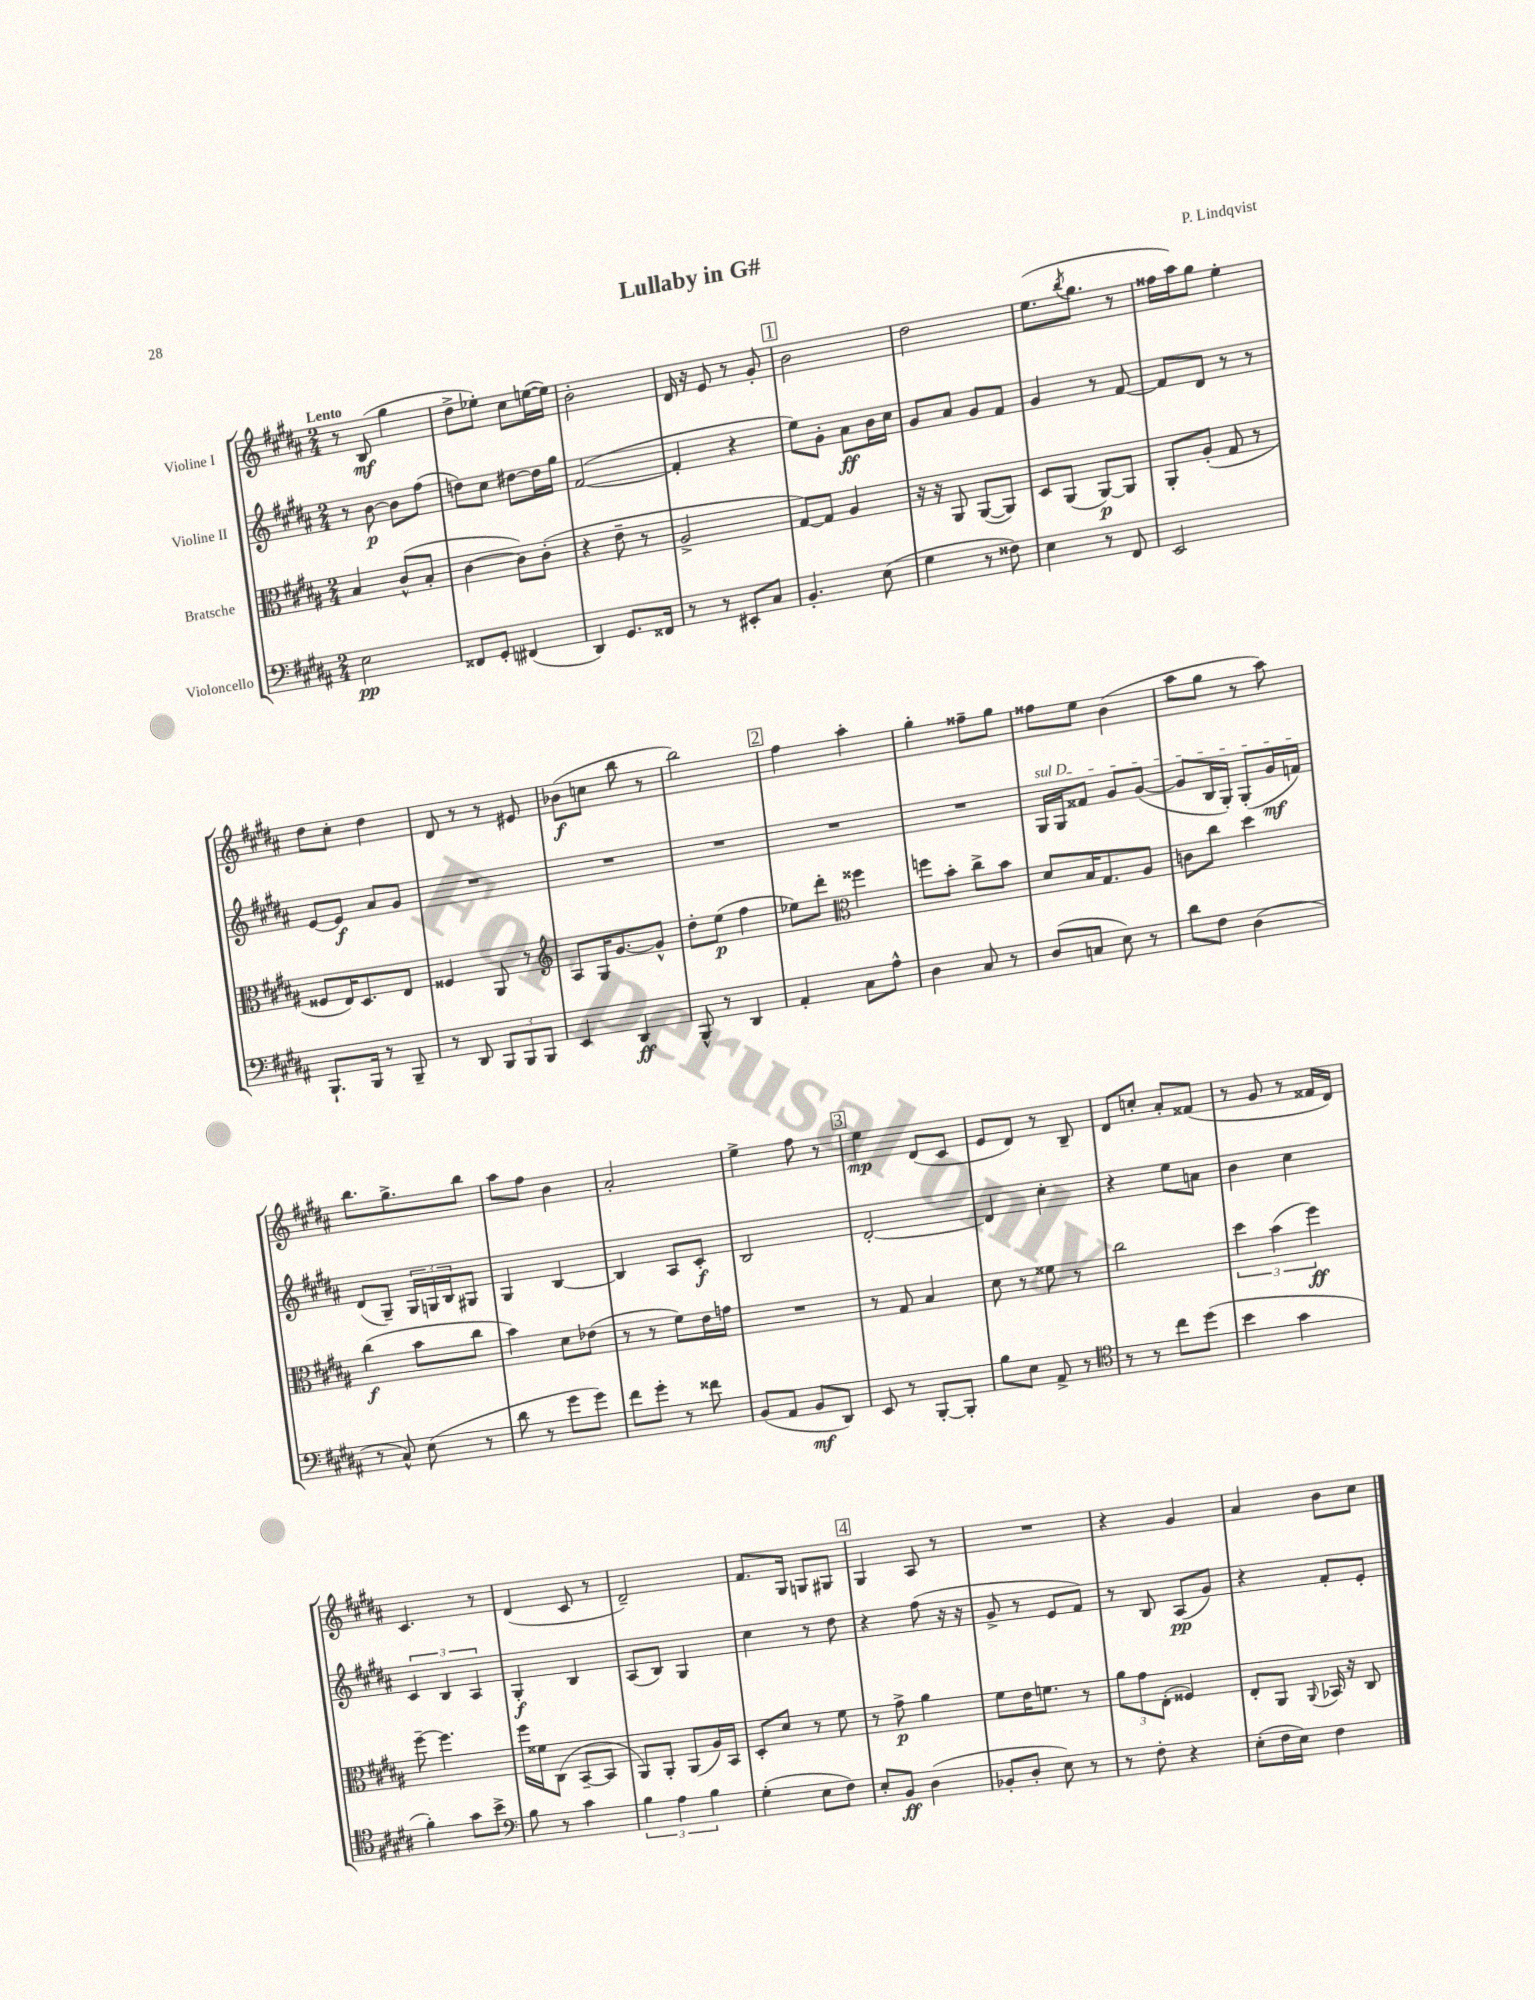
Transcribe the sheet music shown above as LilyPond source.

\header { title = "Lullaby in G#" composer = "P. Lindqvist" }
<<
\new StaffGroup <<
\new Staff = "s0" \with { instrumentName = "Violine I" } {
    \clef treble \key b \major \numericTimeSignature \time 2/4 \tempo "Lento"
    r8 b8\mf( gis''4 |
    dis''8-> ees''8-.) cis''8 e''16~( e''16) |
    b'2-. |
    dis'16 r16 e'8 r8 gis'8-. |
    \mark \markup { \box "1" } b'2 |
    dis''2 |
    e''8.( \acciaccatura { b''8 } gis''8. r8 |
    fisis''16 ais''16) gis''8 e''4-. |
    dis''8 cis''8-. dis''4 |
    dis'8 r8 r8 eis'8 |
    bes'8\f( c''8 b''8 r8 |
    b''2) |
    \mark \markup { \box "2" } fis''4 ais''4-. |
    gis''4-. fisis''8-- gis''8 |
    fisis''8 e''8 b'4( |
    ais''8 gis''8 r8 ais''8) |
    b''8. gis''8.-> b''8 |
    ais''8 fis''8 b'4 |
    ais'2-. |
    e''4-> fis''8 r8 |
    \mark \markup { \box "3" } e''4\mp dis'8( cis'8 |
    e'8 dis'8) r8 b8-- |
    dis'8 c''8-. ais'8-. fisis'8( |
    r8 gis'8 r8 fisis'16 dis'16) |
    cis'4. r8 |
    dis'4( cis'8 r8 |
    dis'2--) |
    fis'8. gis16 g8 gis8 |
    \mark \markup { \box "4" } gis4 ais8 r8 |
    R2 |
    r4 gis'4 |
    ais'4 b'8 cis''8 \bar "|." |
}
\new Staff = "s1" \with { instrumentName = "Violine II" } {
    \clef treble \key b \major \numericTimeSignature \time 2/4
    r8 b'8~\p b'8 fis''8( |
    d''8) cis''8 dis''8~ dis''16 gis''16 |
    fis'2~( |
    fis'4-. r4 |
    \mark \markup { \box "1" } e''8) gis'8-. ais'8\ff b'16 cis''16 |
    gis'8 ais'8 gis'8 fis'8 |
    gis'4 r8 fis'8~ |
    fis'8 dis'8 r8 r8 |
    e'8~ e'8\f ais'8 gis'8 |
    R2 |
    R2 |
    R2 |
    \mark \markup { \box "2" } R2 |
    R2 |
    \once \override TextSpanner.bound-details.left.text = \markup { \italic "sul D" } gis16\startTextSpan gis16 fisis'8 gis'8 gis'8~( |
    gis'8 b16 gis16-.) gis8-.( gis'16\mf f'16\stopTextSpan) |
    dis'8( gis8--) \tuplet 3/2 { gis16 g16 b16 } gis8 |
    gis4 b4~ |
    b4 ais8 cis'8-.\f |
    b2 |
    \mark \markup { \box "3" } dis'2~-. |
    dis'4 cis''4-. |
    r4 e''8 a'8 |
    b'4 cis''4 |
    \tuplet 3/2 { cis'4 b4 ais4 } |
    gis4-.\f b4 |
    ais8( b8) gis4 |
    cis''4 r8 dis''8 |
    \mark \markup { \box "4" } r4 fis''8( r16 r16 |
    gis'8-> r8 e'8 fis'8) |
    r8 b8 ais8\pp( gis'8) |
    r4 fis'8-. e'8-. \bar "|." |
}
\new Staff = "s2" \with { instrumentName = "Bratsche" } {
    \clef alto \key b \major \numericTimeSignature \time 2/4
    b4 cis'8-^( b8-. |
    cis'4~ cis'8) cis'8-.( |
    r4 e'8-- r8 |
    ais2-> |
    \mark \markup { \box "1" } gis8~) gis8 ais4 |
    r16 r16 ais,8 ais,8~( ais,8) |
    dis8 ais,8( ais,8~\p) ais,8 |
    ais,8-. ais8-.( gis8 r8 |
    fisis8 e16) dis8. e8 |
    fisis4 ais,8 r8 |
    \clef treble ais8 gis16 gis'8.~ gis'8-^ |
    dis''8-. e''8\p( fis''4 |
    \mark \markup { \box "2" } ees''8) dis'''8-. \clef alto fisis''4 |
    f''8 b'8-. cis''8-> b'8 |
    dis'8 b16 gis8. ais8 |
    c'8 cis''8 dis''4 |
    cis''4\f( b'8 cis''8 |
    b'4) dis'8 ees'8( |
    r8 r8 fis'8) e'16 g'16 |
    R2 |
    \mark \markup { \box "3" } r8 gis8 b4 |
    dis'8 r8 fisis'8 r8 |
    cis''2 |
    \tuplet 3/2 { dis''4 b'4( fis''4\ff) } |
    fis''8~-- fis''4. |
    fis''16 fisis'16 cis8( b,8~-- b,8 |
    ais,8) ais,8-. ais,8( ais16) b,16 |
    dis8-. dis'8 r8 fis'8 |
    \mark \markup { \box "4" } r8 gis'8->\p ais'4 |
    fis'8 e'16 f'8. r8 |
    \tuplet 3/2 { ais'8 gis'8 e8-.( } fisis4) |
    e8-. ais,8 \appoggiatura { ais,8 } bes,16 r16 cis8 \bar "|." |
}
\new Staff = "s3" \with { instrumentName = "Violoncello" } {
    \clef bass \key b \major \numericTimeSignature \time 2/4
    e2\pp |
    fisis,8 gis,8-. fis,4( |
    dis,4) gis,8. fisis,16 |
    r8 r8 eis,8-. cis8 |
    \mark \markup { \box "1" } b,4.-. e8( |
    gis4 r8 fisis8) |
    e4 r8 fis,8 |
    e,2 |
    b,,8.-! b,,16 r8 b,,8-- |
    r8 dis,8 \tuplet 3/2 { b,,8 b,,8 b,,8 } |
    e,4 dis,4\ff |
    b,,8-^ r8 dis,4 |
    \mark \markup { \box "2" } ais,4-. cis8 ais8-^ |
    dis4 cis8 r8 |
    dis8( c8 e8) r8 |
    dis'8 fis8 dis4( |
    r8 cis8-^) e8( r8 |
    dis'8 r8 gis'8 gis'8) |
    fis'8 gis'8-. r8 fisis'8 |
    b,8( ais,8 b,8\mf dis,8) |
    \mark \markup { \box "3" } e,8 r8 b,,8~-. b,,8-. |
    b8 e8 ais,8-> r8 |
    \clef tenor r8 r8 cis''8 dis''8( |
    b'4 gis'4 |
    fis'4-.) gis'8 b'8-> |
    \clef bass b8 r8 cis'4 |
    \tuplet 3/2 { b4 ais4 b4 } |
    gis4-.( e8 fis8) |
    \mark \markup { \box "4" } e8-. b,8\ff dis4( |
    bes,8-. dis8-. e8) r8 |
    r8 fis8-. r4 |
    e8-.( fis16 e16) fis4 \bar "|." |
}
>>
>>
\layout { \context { \Score \remove "Bar_number_engraver" } }
